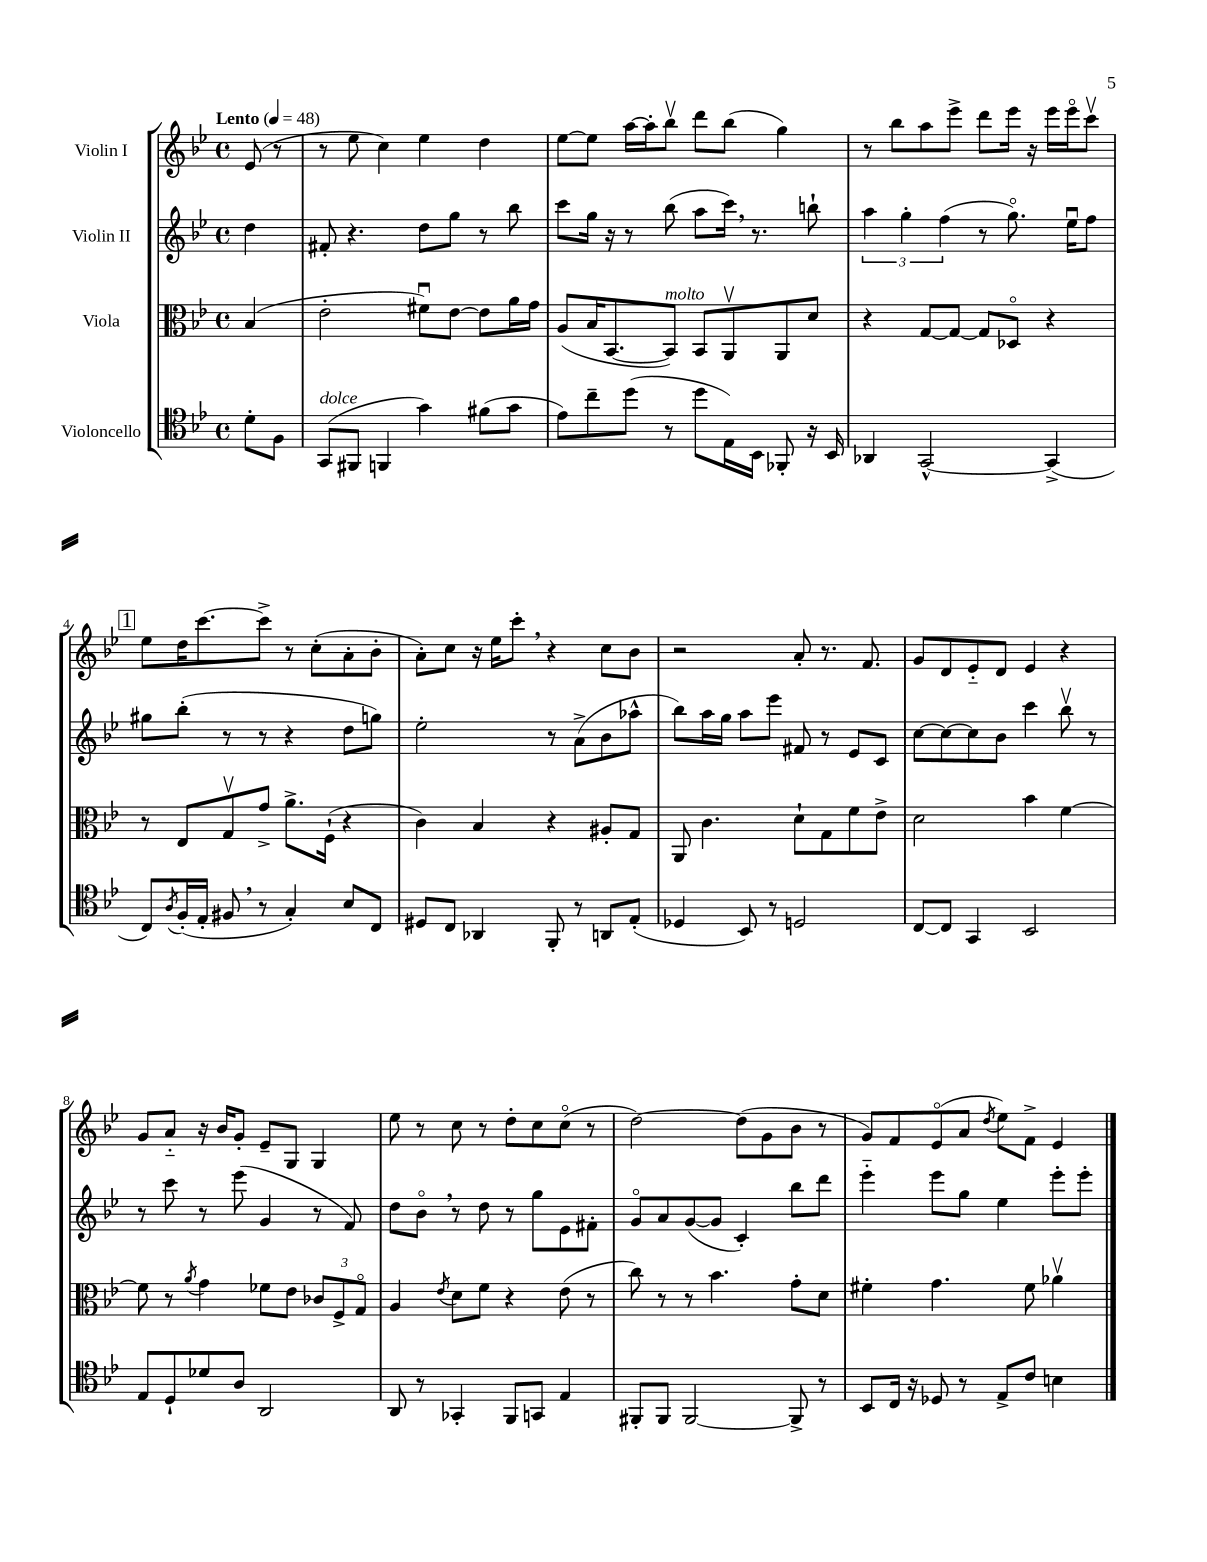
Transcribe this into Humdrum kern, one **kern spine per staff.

**kern	**kern	**kern	**kern
*staff4	*staff3	*staff2	*staff1
*clefC4	*clefC3	*clefG2	*clefG2
*k[b-e-]	*k[b-e-]	*k[b-e-]	*k[b-e-]
*M4/4	*M4/4	*M4/4	*M4/4
*met(c)	*met(c)	*met(c)	*met(c)
*MM48	*MM48	*MM48	*MM48
8d'	(4B-	4dd	(8e-
8F	.	.	8r
=	=	=	=
(8GG	2e-'	8f#'	8r
8FF#	.	4.r	8ee-
4FF	.	.	4cc)
4g)	8f#u)	8dd	4ee-
.	[8e-	8gg	.
(8f#	8e-]	8r	4dd
8g	16a	8bb-	.
.	16g	.	.
=	=	=	=
8e-)	(8A	8ccc	[8ee-
8cc~	16B-	16gg	8ee-]
.	[8.BB-	16r	.
(8dd	.	8r	[16aa
.	.	.	16aa']
8r	8BB-])	(8bb-	8bb-v
8dd	8BB-	8aa	8ddd
16E-)	8AAv	16ccc)	(8bb-
16BB-	.	8.r	.
8FF-'	8AA	.	4gg)
16r	8d	8bb`	.
16BB-	.	.	.
=	=	=	=
4AA-	4r	6aa	8r
.	.	.	8bb-
.	.	6gg'	.
[2GG^^	[8G	.	8aa
.	.	(6ff	.
.	8G_	.	8eee-^
.	8G]	8r	8ddd
.	8D-o	8.ggo)	16eee-
.	.	.	16r
(4GG^]	4r	.	16eee-
.	.	16ee-u	16eee-o
.	.	8ff	8cccv
=	=	=	=
8C)	8r	8gg#	8ee-
8qA	.	.	.
(16F'	8E-	(8bb-'	16dd
16E-'	.	.	[8.ccc
8F#	8Gv	8r	.
8r	8g^	8r	8ccc^]
4G')	8.a^	4r	8r
.	.	.	(8cc'
.	(16F`	.	.
8B-	4r	8dd	8a'
8C	.	8gg)	8b-'
=	=	=	=
8D#	4c)	2ee-'	8a')
8C	.	.	8cc
4AA-	4B-	.	16r
.	.	.	16ee-
.	.	.	8ccc'
8FF'	4r	8r	4r
8r	.	(8a^	.
8AA	8A#'	8b-	8cc
(8E-'	8G	8aa-^^	8b-
=	=	=	=
4D-	8AA	8bb-)	2r
.	4.c	16aa	.
.	.	16gg	.
8BB-)	.	8aa	.
8r	.	8eee-	.
2D	8d`	8f#	8a'
.	8G	8r	8.r
.	8f	8e-	.
.	.	.	8.f
.	8e-^	8c	.
=	=	=	=
[8C	2d	[8cc	8g
8C]	.	8cc_	8d
4GG	.	8cc]	8e-'~
.	.	8b-	8d
2BB-	4b-	4ccc	4e-
.	[4f	8bb-v	4r
.	.	8r	.
=	=	=	=
8E-	8f]	8r	8g
8D`	8r	8ccc	8a'~
.	8qa	.	.
8d-	4g	8r	16r
.	.	.	16b-
8A	.	(8eee-	8g'
2AA	8f-	4g	8e-~
.	8e-	.	8G
.	12c-	8r	4G
.	12F^	.	.
.	.	8f)	.
.	12Go	.	.
=	=	=	=
8AA	4A	8dd	8ee-
8r	.	8b-o	8r
.	8qe-	.	.
4GG-'	8d	8r	8cc
.	8f	8dd	8r
8FF	4r	8r	8dd'
8GG	.	8gg	8cc
4E-	(8e-	8e-	(8cco
.	8r	8f#'	8r
=	=	=	=
8FF#'	8cc)	8go	[2dd)
8FF#	8r	8a	.
[2FF#	8r	([8g	.
.	4.b-	8g]	.
.	.	4c')	(8dd]
.	.	.	8g
8FF#^]	8g'	8bb-	8b-
8r	8d	8ddd	8r
=	=	=	=
8BB-	4f#'	4eee-'~	8g)
16C	.	.	8f
16r	.	.	.
8D-	4.g	8eee-	(8e-o
8r	.	8gg	8a
.	.	.	8qdd
8E-^	.	4ee-	8ee-)
8c	8f#	.	8f^
4B	4a-v	8eee-'	4e-
.	.	8eee-'	.
==	==	==	==
*-	*-	*-	*-
